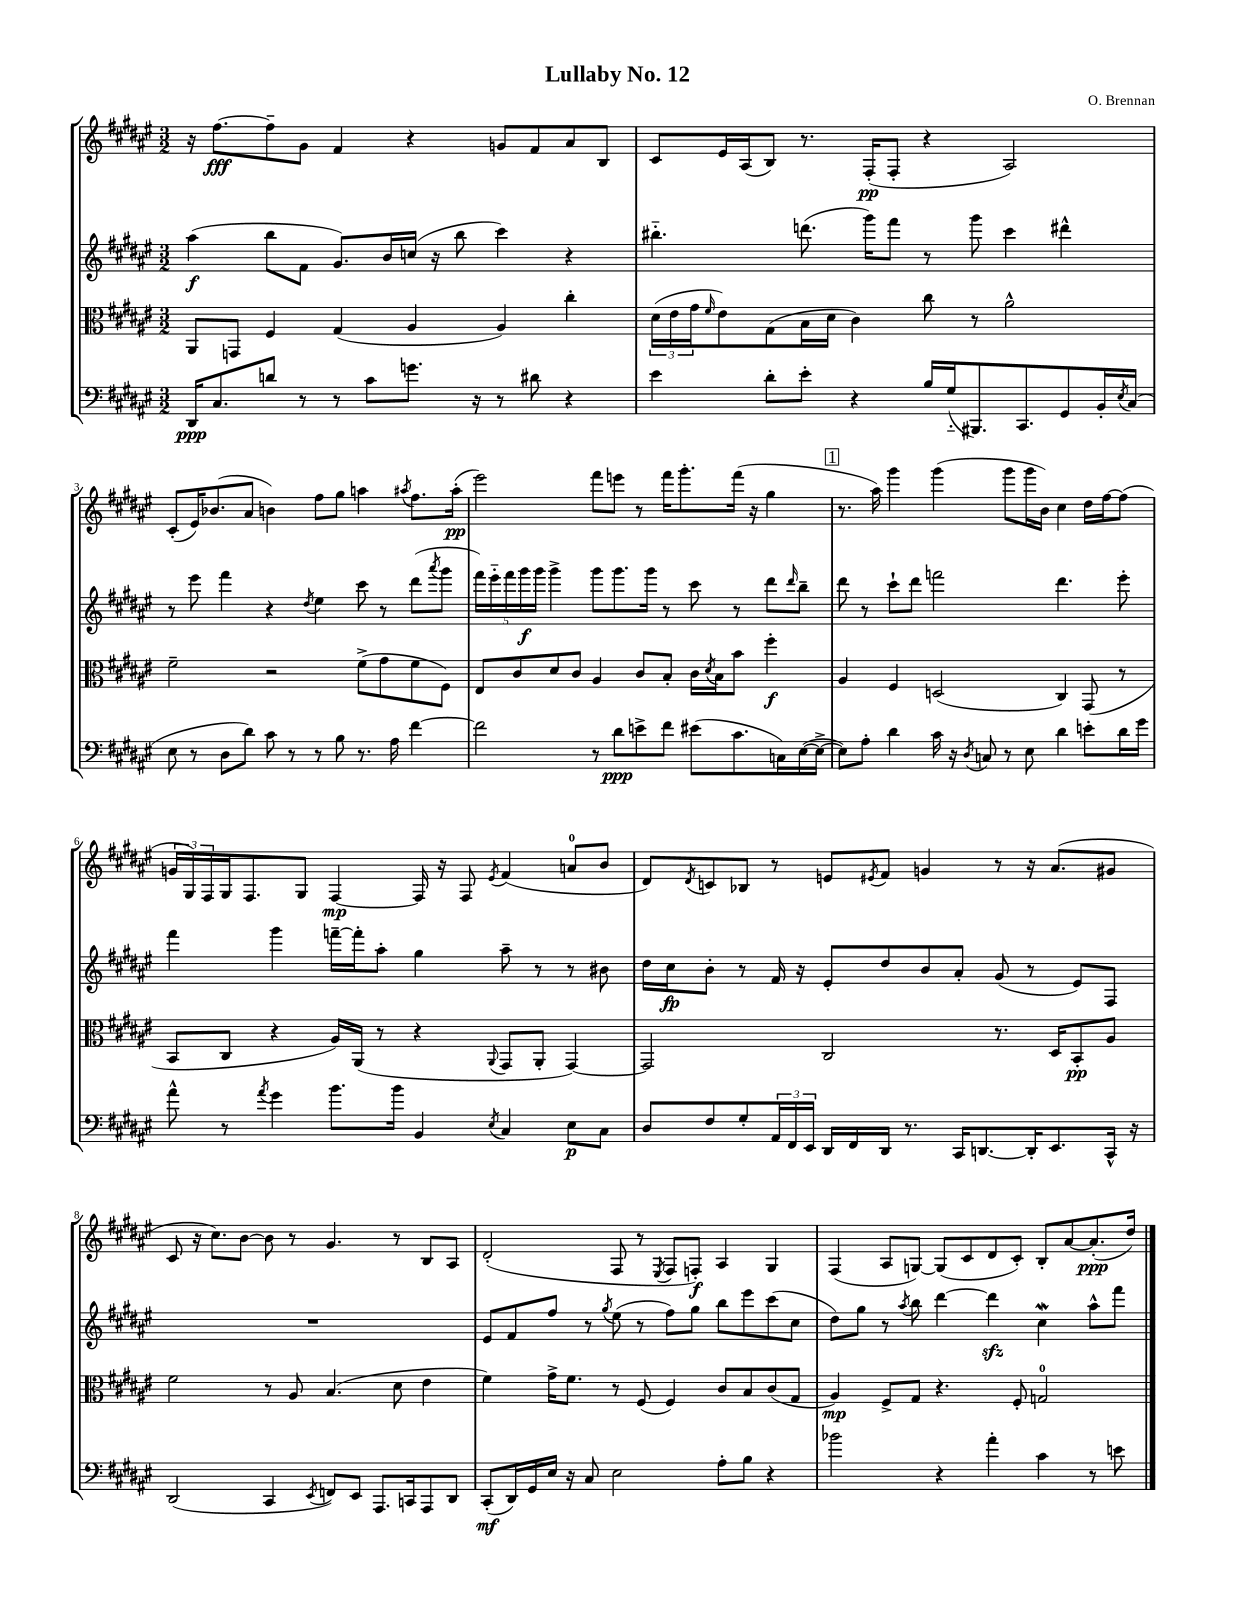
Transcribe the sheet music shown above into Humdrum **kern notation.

**kern	**kern	**kern	**kern
*staff4	*staff3	*staff2	*staff1
*clefF4	*clefC3	*clefG2	*clefG2
*k[f#c#g#d#a#e#]	*k[f#c#g#d#a#e#]	*k[f#c#g#d#a#e#]	*k[f#c#g#d#a#e#]
*M3/2	*M3/2	*M3/2	*M3/2
16DD#	8AA#	(4aa#	16r
8.C#	.	.	[8.ff#
.	8GG	.	.
8d	4F#	8bb	8ff#~]
8r	.	8f#	8g#
8r	(4G#	8.g#)	4f#
8c#	.	.	.
.	.	16b	.
8.g	4A#	(16cc	4r
.	.	16r	.
.	.	8bb	.
16r	.	.	.
8r	4A#)	4ccc#)	8g
8d#	.	.	8f#
4r	4cc#'	4r	8a#
.	.	.	8B
=	=	=	=
4e#	(24d#	4.bb#'~	8c#
.	24e#	.	.
.	24g#	.	.
.	16qqf#	.	.
.	8e#)	.	16e#
.	.	.	(16A#
8d#'	(8G#	.	8B)
8e#'	16B	(8.ddd	8.r
.	16d#	.	.
4r	4c#)	.	.
.	.	16ggg#)	(16F#'
.	.	8fff#	8F#'
16B	8cc#	8r	4r
(16G#'~	.	.	.
8.BBB#)	8r	8ggg#	.
.	2a#^^	4ccc#	2A#)
8.CC#	.	.	.
8GG#	.	4ddd#^^	.
16BB'	.	.	.
8qE#	.	.	.
(16C#	.	.	.
=	=	=	=
8E#	2f#~	8r	(8c#'
8r	.	8eee#	16e#)
.	.	.	(8.b-
8D#	.	4fff#	.
8d#)	.	.	8a#
8c#	2r	4r	4b)
8r	.	.	.
.	.	8qdd#	.
8r	.	4ee#	8ff#
8B	.	.	8gg#
8.r	(8f#^	8ccc#	4aa
.	8g#	8r	.
16A#	.	.	.
.	.	.	8qaa#
[4f#	8f#	(8ddd#	8.ff#
.	.	8qaaa#	.
.	8F#)	8ggg#	.
.	.	.	(16aa#'
=	=	=	=
2f#]	8E#	20fff#)	2eee#)
.	.	20eee#'~	.
.	.	20fff#	.
.	8c#	.	.
.	.	20ggg#	.
.	.	20ggg#	.
.	8d#	4ggg#^	.
.	8c#	.	.
8r	4A#	8ggg#	8fff#
8d#	.	8.ggg#	8eee
8e^	8c#	.	8r
.	.	16ggg#	.
8f#	8B'	8r	16fff#
.	.	.	8.ggg#'
(8e#	16c#	8ccc#	.
.	8qd#	.	.
.	16B	.	.
8.c#	8b	8r	(16fff#
.	.	.	16r
.	4ff#'	8ddd#	4gg#
16C)	.	.	.
.	.	16qqddd#	.
([16E#	.	8bb~	.
16E#^_	.	.	.
=	=	=	=
8E#])	4A#	8ddd#	8.r
8A#'	.	8r	.
.	.	.	16aa#)
4d#	4F#	8ccc#`	4ggg#
.	.	8ddd#	.
16c#	(2D	2fff	(4ggg#
16r	.	.	.
8qD#	.	.	.
8C	.	.	.
8r	.	.	8ggg#
8E#	.	.	16ggg#
.	.	.	16b)
4d#	4C#)	4.ddd#	4cc#
8e'	(8GG#	.	16dd#
.	.	.	[16ff#
16d#	8r	8eee#'	(8ff#]
16g#	.	.	.
=	=	=	=
8a#^^	8BB	4fff#	24g
.	.	.	24G#)
.	.	.	24F#
8r	8C#	.	16G#
.	.	.	8.F#
8qa#	.	.	.
4g#	4r	4ggg#	.
.	.	.	8G#
8.b	16A#)	[16fff~	[4F#
.	(16AA#	16fff']	.
.	8r	8aa#'	.
16b	.	.	.
4BB	4r	4gg#	16F#]
.	.	.	16r
.	.	.	8F#
8qE#	8qqAA#	.	8qe#
4C#	8GG#	8aa#~	(4f#
.	8AA#'	8r	.
8E#	[4GG#)	8r	8a
8C#	.	8b#	8b
=	=	=	=
8D#	2GG#]	16dd#	8d#)
.	.	16cc#	.
.	.	.	8qd#
8F#	.	8b'	8c
8G#'	.	8r	8B-
24AA#	.	16f#	8r
24FF#	.	.	.
.	.	16r	.
24EE#	.	.	.
16DD#	2C#	8e#'	8e
16FF#	.	.	.
.	.	.	8qe#
16DD#	.	8dd#	8f#
8.r	.	.	.
.	.	8b	4g
16CC#	.	8a#'	.
[8.DD	.	.	.
.	8.r	(8g#	8r
16DD']	.	8r	16r
8.EE#	16D#	.	(8.a#
.	8BB'	8e#)	.
16CC#^^	8A#	8F#	8g#
16r	.	.	.
=	=	=	=
(2DD#	2f#	1.r	8c#
.	.	.	16r
.	.	.	8.cc#)
.	.	.	[8b
4CC#	8r	.	8b]
.	8A#	.	8r
8qEE#	.	.	.
8FF)	(4.B	.	4.g#
8EE#	.	.	.
8.AAA#	.	.	.
.	8d#	.	8r
16CC	.	.	.
8AAA#	4e#	.	8B
8DD#	.	.	8A#
=	=	=	=
(8CC#'	4f#)	8e#	(2d#'
16DD#)	.	8f#	.
16GG#	.	.	.
16E#	16g#^	8ff#	.
16r	8.f#	.	.
8C#	.	8r	.
.	.	8qgg#	.
2E#	8r	(8ee#	8F#
.	(8F#	8r	8r
.	.	.	8qE#
.	4F#)	8ff#)	8F#
.	.	8gg#	8F')
8A#'	8c#	8bb	4A#
8B	8B	8eee#	.
4r	(8c#	(8ccc#	4G#
.	8G#	8cc#	.
=	=	=	=
2b-	4A#)	8dd#)	(4F#
.	.	8gg#	.
.	8F#^	8r	8A#
.	.	8qaa#	.
.	8G#	8bb	[8G)
4r	4.r	[4ddd#	(8G]
.	.	.	8c#
4a#'	.	4ddd#]	8d#
.	8F#'	.	8c#')
4c#	2G	4cc#	8B'
.	.	.	[8a#
8r	.	8aa#^^	(8.a#']
8e	.	8fff#	.
.	.	.	16dd#)
==	==	==	==
*-	*-	*-	*-
